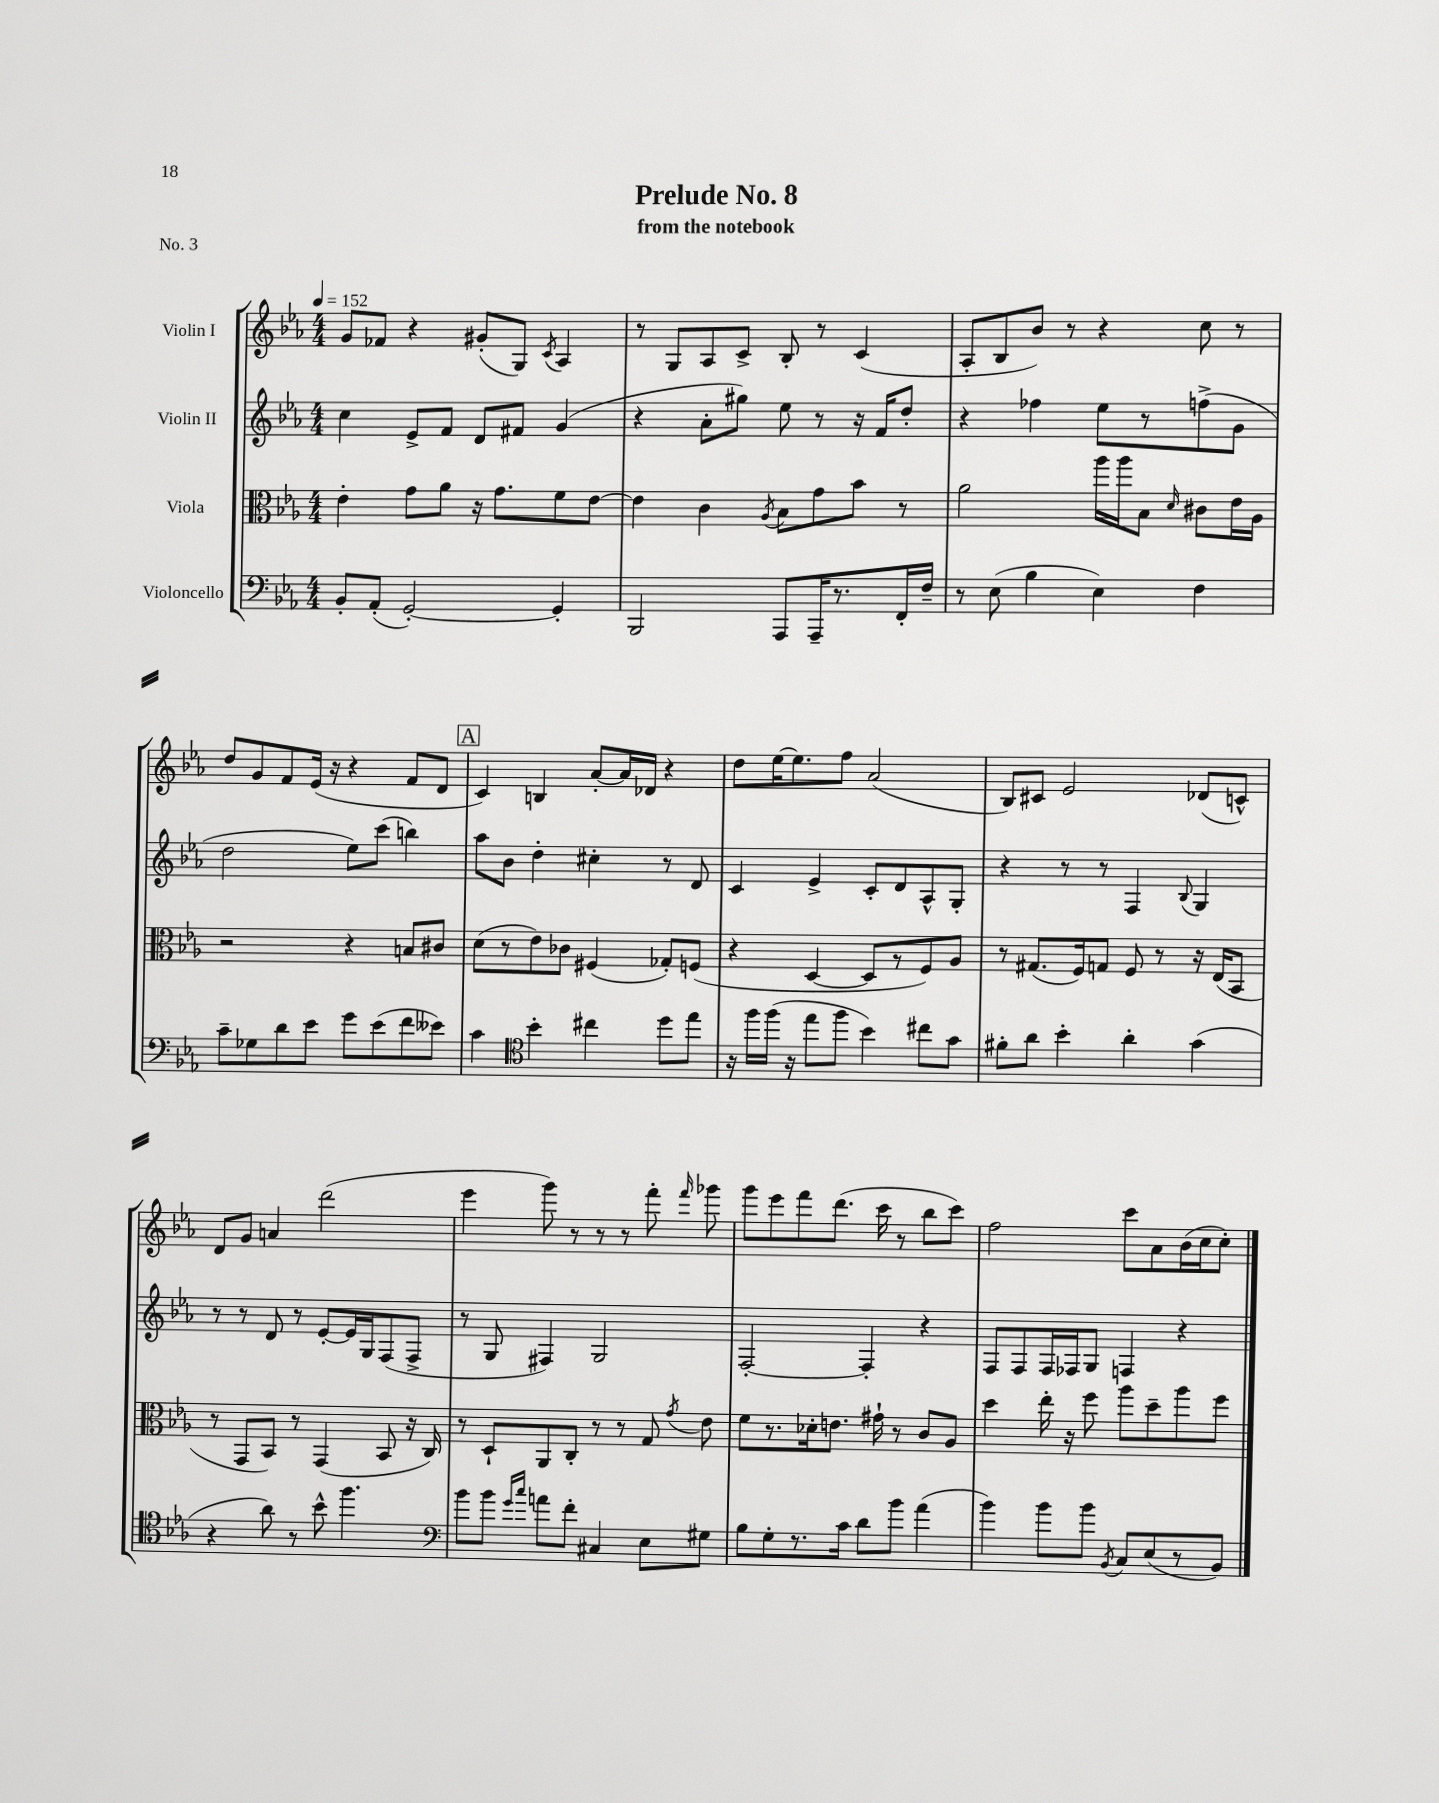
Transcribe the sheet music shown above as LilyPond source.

\header { title = "Prelude No. 8" subtitle = "from the notebook" piece = "No. 3" }
<<
\new StaffGroup <<
\new Staff = "s0" \with { instrumentName = "Violin I" } {
    \clef treble \key ees \major \numericTimeSignature \time 4/4 \tempo 4 = 152
    \autoBeamOff g'8[ fes'8] r4 gis'8[-.( g8]) \acciaccatura { c'8 } aes4 |
    r8 g8[ aes8 c'8]-> bes8-. r8 c'4( |
    aes8[-. bes8 bes'8]) r8 r4 c''8 r8 |
    d''8[ g'8 f'8 ees'16]( r16 r4 f'8[ d'8] |
    \mark \markup { \box "A" } c'4) b4 aes'8[~-. aes'16 des'16] r4 |
    d''8[ ees''16~ ees''8. f''8] aes'2( |
    bes8[) cis'8] ees'2 des'8[( c'8]-^) |
    d'8[ g'8] a'4 d'''2( |
    ees'''4 g'''8) r8 r8 r8 f'''8-. \grace { f'''16 } ges'''8 |
    g'''8[ ees'''8 f'''8 d'''8.]( c'''16 r8 bes''8[ c'''8]) |
    f''2 c'''8[ aes'8 bes'16( c''16 c''8]-.) \bar "|." |
}
\new Staff = "s1" \with { instrumentName = "Violin II" } {
    \clef treble \key ees \major \numericTimeSignature \time 4/4
    \autoBeamOff c''4 ees'8[-> f'8] d'8[ fis'8] g'4( |
    r4 aes'8[-. gis''8]) ees''8 r8 r16 f'16[ d''8]-. |
    r4 fes''4 ees''8[ r8 f''8->( g'8] |
    d''2 ees''8[) c'''8]( b''4) |
    \mark \markup { \box "A" } aes''8[ bes'8] d''4-. cis''4-. r8 d'8 |
    c'4 ees'4-> c'8[-. d'8 aes8-^ g8]-. |
    r4 r8 r8 f4 \appoggiatura { bes8 } g4 |
    r8 r8 d'8 r8 ees'8[~-. ees'16 g16 f8( f8]-> |
    r8 g8 fis4) g2 |
    f2~-. f4-. r4 |
    f8[ f8 f16 fes16 g8] f4 r4 \bar "|." |
}
\new Staff = "s2" \with { instrumentName = "Viola" } {
    \clef alto \key ees \major \numericTimeSignature \time 4/4
    \autoBeamOff ees'4-. g'8[ aes'8] r16 g'8.[ f'8 ees'8]~ |
    ees'4 c'4 \acciaccatura { aes8 } bes8[ g'8 bes'8] r8 |
    aes'2 aes''16[ aes''16 bes8] \grace { d'16 } cis'8[ ees'16 aes16] |
    r2 r4 b8[ cis'8] |
    \mark \markup { \box "A" } d'8[( r8 ees'8) ces'8] fis4( ges8[-.) f8]( |
    r4 d4~ d8[ r8 f8) aes8] |
    r8 gis8.[( f16) g8] f8 r8 r16 ees16[( bes,8] |
    r8 g,8[ bes,8]) r8 g,4( bes,8 r16 c16) |
    r8 d8[-! aes,8 c8]-. r8 r8 g8 \acciaccatura { g'8 } ees'8 |
    f'8[ r8. des'16-. e'8.] gis'16-! r8 c'8[ aes8] |
    d''4 ees''16-. r16 f''8 aes''8[ d''8-- aes''8 f''8] \bar "|." |
}
\new Staff = "s3" \with { instrumentName = "Violoncello" } {
    \clef bass \key ees \major \numericTimeSignature \time 4/4
    \autoBeamOff bes,8[-. aes,8]-.( g,2~-.) g,4-. |
    bes,,2 aes,,8[ aes,,16-- r8. f,16-. f16]-- |
    r8 ees8( bes4 ees4) f4 |
    c'8[-- ges8 d'8 ees'8] g'8[ ees'8( f'8 eeses'8]) |
    \mark \markup { \box "A" } c'4 \clef tenor bes'4-. cis''4 d''8[ ees''8] |
    r16 f''16[ f''16]( r16 ees''8[ f''8] bes'4) cis''8[ g'8] |
    fis'8[-. aes'8] bes'4-. aes'4-. g'4( |
    r4 aes'8) r8 bes'8-^ f''4. |
    \clef bass bes'8[ bes'8] \grace { g'16[ c''16] } a'8[ f'8]-. cis4 ees8[ gis8] |
    bes8[ g8-. r8. c'16] d'8[ bes'8] aes'4( |
    bes'4) bes'8[ bes'8] \acciaccatura { bes,8 } c8[ ees8( r8 bes,8]) \bar "|." |
}
>>
>>
\layout { \context { \Score \remove "Bar_number_engraver" } }
